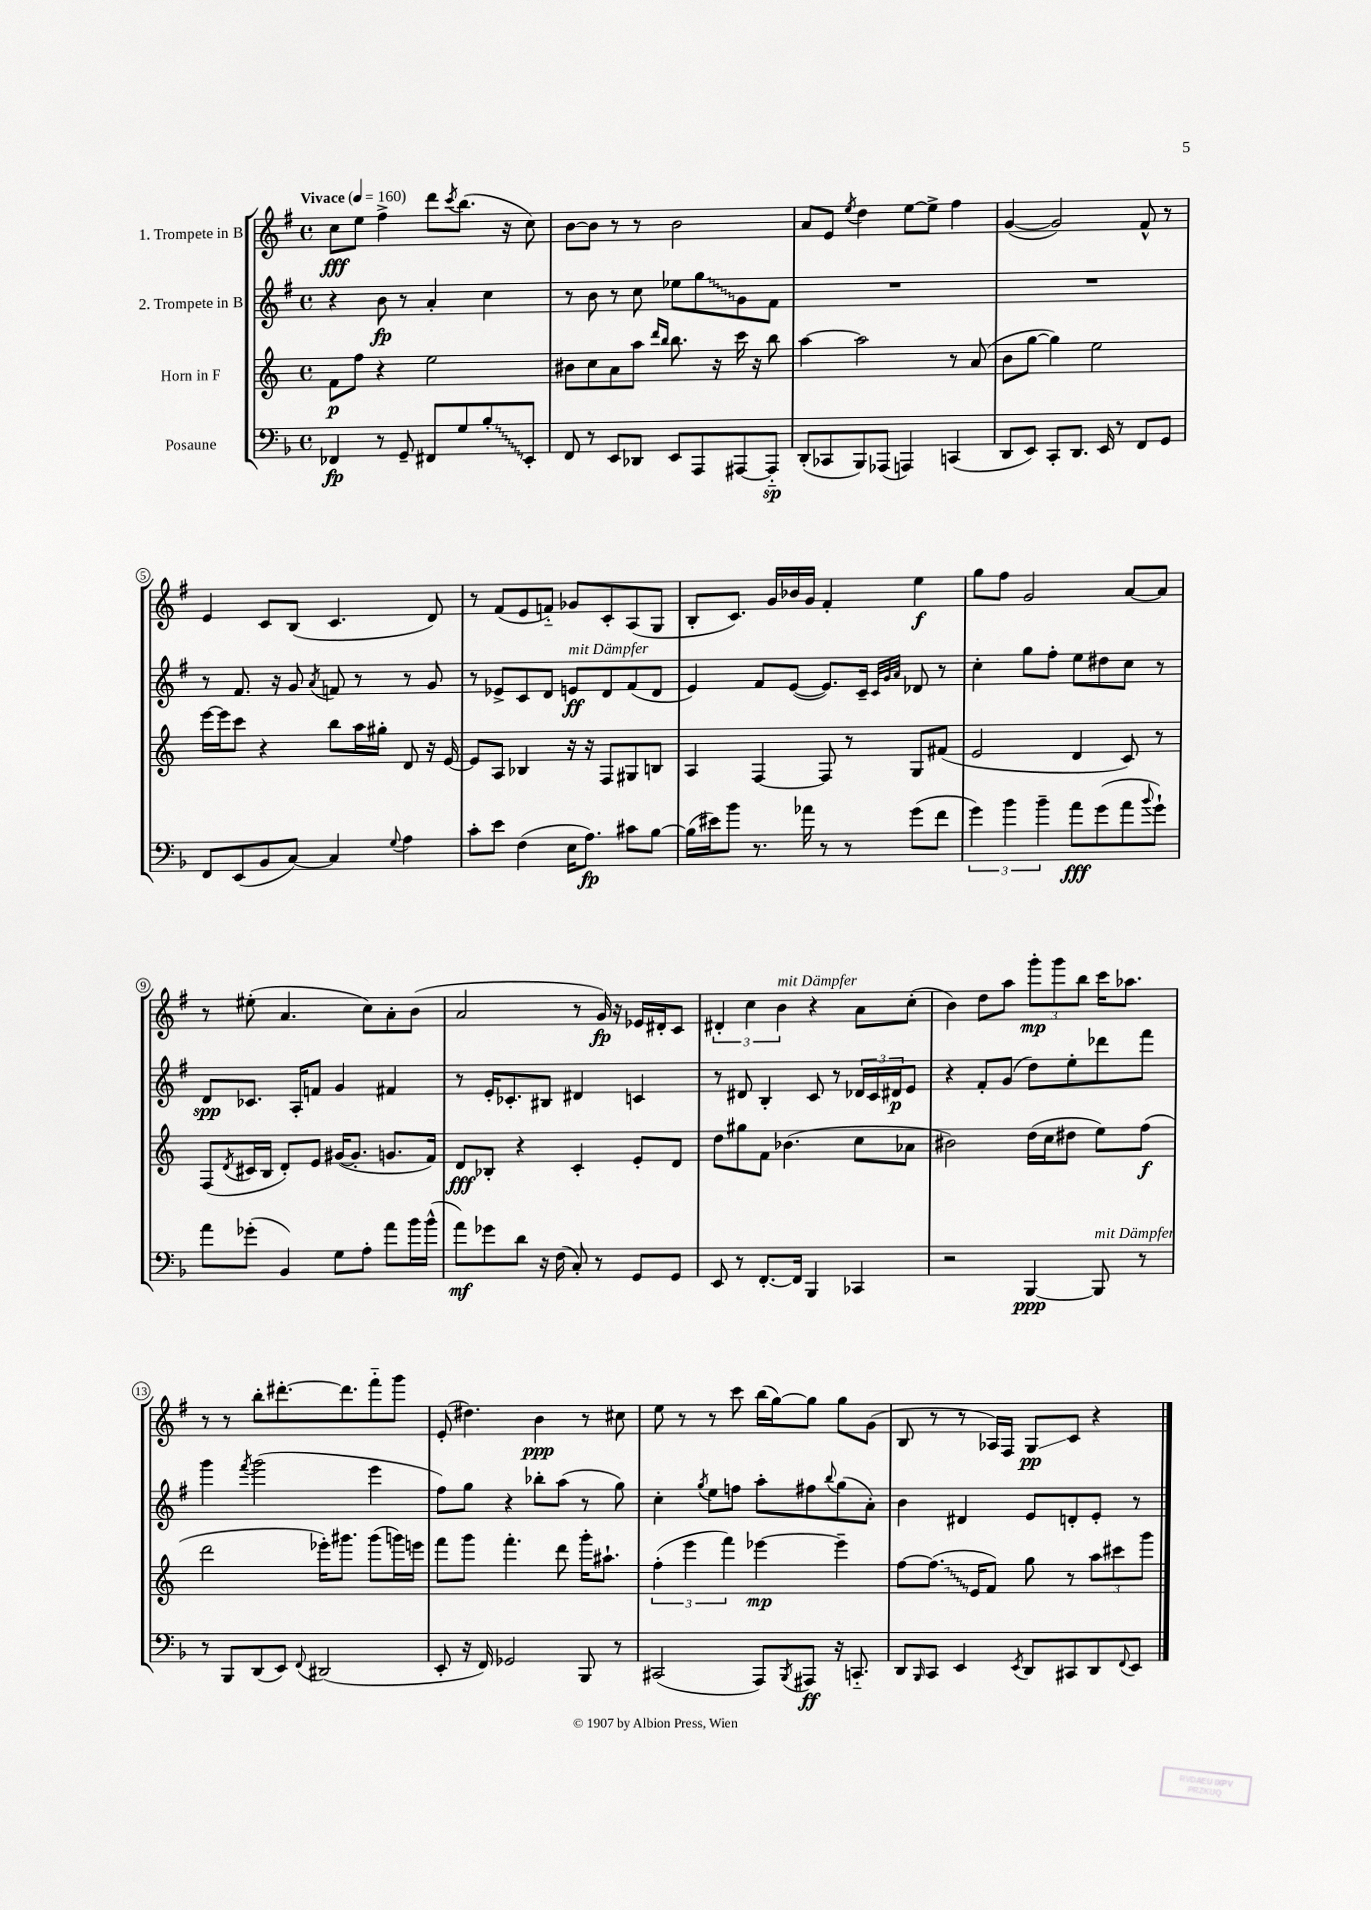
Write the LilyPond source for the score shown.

<<
\new StaffGroup <<
\new Staff = "s0" \with { instrumentName = "1. Trompete in B" } {
    \clef treble \key g \major \defaultTimeSignature \time 4/4 \tempo "Vivace" 4 = 160
    c''8\fff e''8 fis''4-> d'''8 \acciaccatura { c'''8 } b''8.( r16 c''8) |
    b'8~ b'8 r8 r8 b'2 |
    a'8 e'8 \acciaccatura { e''8 } d''4 e''8~ e''8-> fis''4 |
    g'4~( g'2) fis'8-^ r8 |
    e'4 c'8 b8( c'4. d'8) |
    r8 fis'8( e'8 f'8-_) ges'8 c'8-. a8( g8 |
    b8-. c'8.) g'16 bes'16 g'16 fis'4-. e''4\f |
    g''8 fis''8 g'2 a'8~ a'8 |
    r8 eis''8-.( a'4. c''8) a'8-. b'8( |
    a'2 r8 g'16\fp) r16 ees'16 dis'16-. c'8 |
    \tuplet 3/2 { dis'4-. c''4 b'4^\markup { \italic "mit Dämpfer" } } r4 a'8 c''8-.( |
    b'4) d''8 a''8 \tuplet 3/2 { g'''8-.\mp g'''8 b''8 } c'''16 aes''8. |
    r8 r8 b''8-. dis'''8.~-. dis'''8. fis'''8-_ g'''8 |
    e'8-.( dis''4.) b'4\ppp r8 cis''8 |
    e''8 r8 r8 c'''8 b''16( g''16~) g''8 g''8 g'8( |
    b8 r8 r8 aes16) fis16 g8\glissando\pp c'8 r4 \bar "|." |
}
\new Staff = "s1" \with { instrumentName = "2. Trompete in B" } {
    \clef treble \key g \major \defaultTimeSignature \time 4/4
    r4 b'8\fp r8 a'4-. c''4 |
    r8 b'8 r8 c''8 ees''8 \once \override Glissando.style = #'zigzag g''8\glissando g'8 fis'8 |
    R1 |
    R1 |
    r8 fis'8. r16 g'8 \acciaccatura { a'8 } f'8 r8 r8 g'8 |
    r8 ees'8-> c'8 d'8 e'8\ff^\markup { \italic "mit Dämpfer" } d'8 fis'8( d'8 |
    e'4) fis'8 e'8~( e'8.) c'16-- \grace { c'32 g'32 a'32 } des'8 r8 |
    c''4-. g''8 fis''8-. e''8 dis''8 c''8 r8 |
    d'8\spp ces'8. a16-. f'8 g'4 fis'4 |
    r8 e'16-. ces'8.-. bis8 dis'4 c'4 |
    r8 dis'8 b4-. c'8 r8 \tuplet 3/2 { des'16 c'16 dis'16\p } e'8 |
    r4 fis'8-. g'8( d''8) e''8-. des'''8 fis'''8 |
    g'''4 \acciaccatura { fis'''8 } g'''2( e'''4 |
    fis''8) g''8 r4 bes''8-. a''8( r8 g''8) |
    c''4-. \acciaccatura { g''8 } e''8 f''8 a''8-. fis''8 \appoggiatura { b''8 } g''8( a'8-.) |
    b'4 dis'4 e'8 d'8-. e'8-. r8 \bar "|." |
}
\new Staff = "s2" \with { instrumentName = "Horn in F" } {
    \clef treble \key c \major \defaultTimeSignature \time 4/4
    f'8\p f''8 r4 e''2 |
    bis'8 c''8 a'8 a''8 \grace { d'''16 b''16 } b''8. r16 c'''16 r16 b''8 |
    a''4~ a''2 r8 a'8( |
    b'8 g''8~ g''4) e''2 |
    e'''16~ e'''16 c'''8 r4 b''8 a''16 gis''16-. d'8 r16 e'16~ |
    e'8 a8 bes4 r16 r16 f8 gis8 b8 |
    a4 f4~ f8 r8 g8 fis'8( |
    e'2 d'4 c'8) r8 |
    f8( \acciaccatura { d'8 } cis'16 b16 d'8-.) e'8 gis'16~( gis'8.-. g'8. f'16) |
    d'8\fff bes8-. r4 c'4-. e'8-. d'8 |
    d''8 gis''8 f'8 bes'4.( c''8 aes'8 |
    bis'2) d''16( c''16 dis''8 e''8) f''8\f( |
    d'''2 ees'''16-.) gis'''8. gis'''8( g'''16) e'''16 |
    f'''8 g'''8 f'''4.-. d'''8 g'''16-. ais''8.-! |
    \tuplet 3/2 { f''4-.( e'''4 f'''4) } ees'''4~\mp ees'''4-- |
    f''8~ \once \override Glissando.style = #'zigzag f''8.\glissando( e'16 f'8) g''8 r8 \tuplet 3/2 { a''8 cis'''8 g'''8 } \bar "|." |
}
\new Staff = "s3" \with { instrumentName = "Posaune" } {
    \clef bass \key f \major \defaultTimeSignature \time 4/4
    fes,4\fp r8 g,8-- fis,8 g8 \once \override Glissando.style = #'zigzag bes8-.\glissando e,8-. |
    f,8 r8 e,8 des,8 e,8 a,,8 ais,,8~ ais,,8-_\sp |
    d,8-.( ces,8 bes,,8) aes,,8( a,,4) c,4( |
    d,8 e,8) c,8-. d,8. e,16 r8 f,8 g,8 |
    f,8 e,8( bes,8 c8~) c4 \appoggiatura { g8 } a4 |
    c'8-. e'8 f4( e16 a8.\fp) cis'8 bes8~ |
    bes16( eis'16) bes'8 r8. aes'16 r8 r8 g'8( f'8 |
    \tuplet 3/2 { g'4) bes'4 bes'4-- } a'8\fff g'8( a'8 \appoggiatura { bes'8 } g'8-!) |
    a'8 ges'8-.( bes,4) g8 a8-. a'8 bes'16 bes'16-^( |
    a'8\mf) ges'8 d'8 r16 f16( c8-.) r8 g,8 g,8 |
    e,8 r8 f,8.~-. f,16 bes,,4 ces,4 |
    r2 bes,,4~\ppp bes,,8^\markup { \italic "mit Dämpfer" } r8 |
    r8 bes,,8 d,8( e,8) \appoggiatura { f,8 } dis,2( |
    e,8-. r16 f,16) ges,2 bes,,8 r8 |
    cis,2( a,,8) \acciaccatura { bes,,8 } ais,,8\ff r16 c,8.-_ |
    d,8 \grace { bes,,16 } c,8 e,4 \acciaccatura { e,8 } d,8 cis,8 d,8 \appoggiatura { f,8 } e,8 \bar "|." |
}
>>
>>
\layout { \context { \Score \override BarNumber.stencil = #(make-stencil-circler 0.1 0.3 ly:text-interface::print) } }
